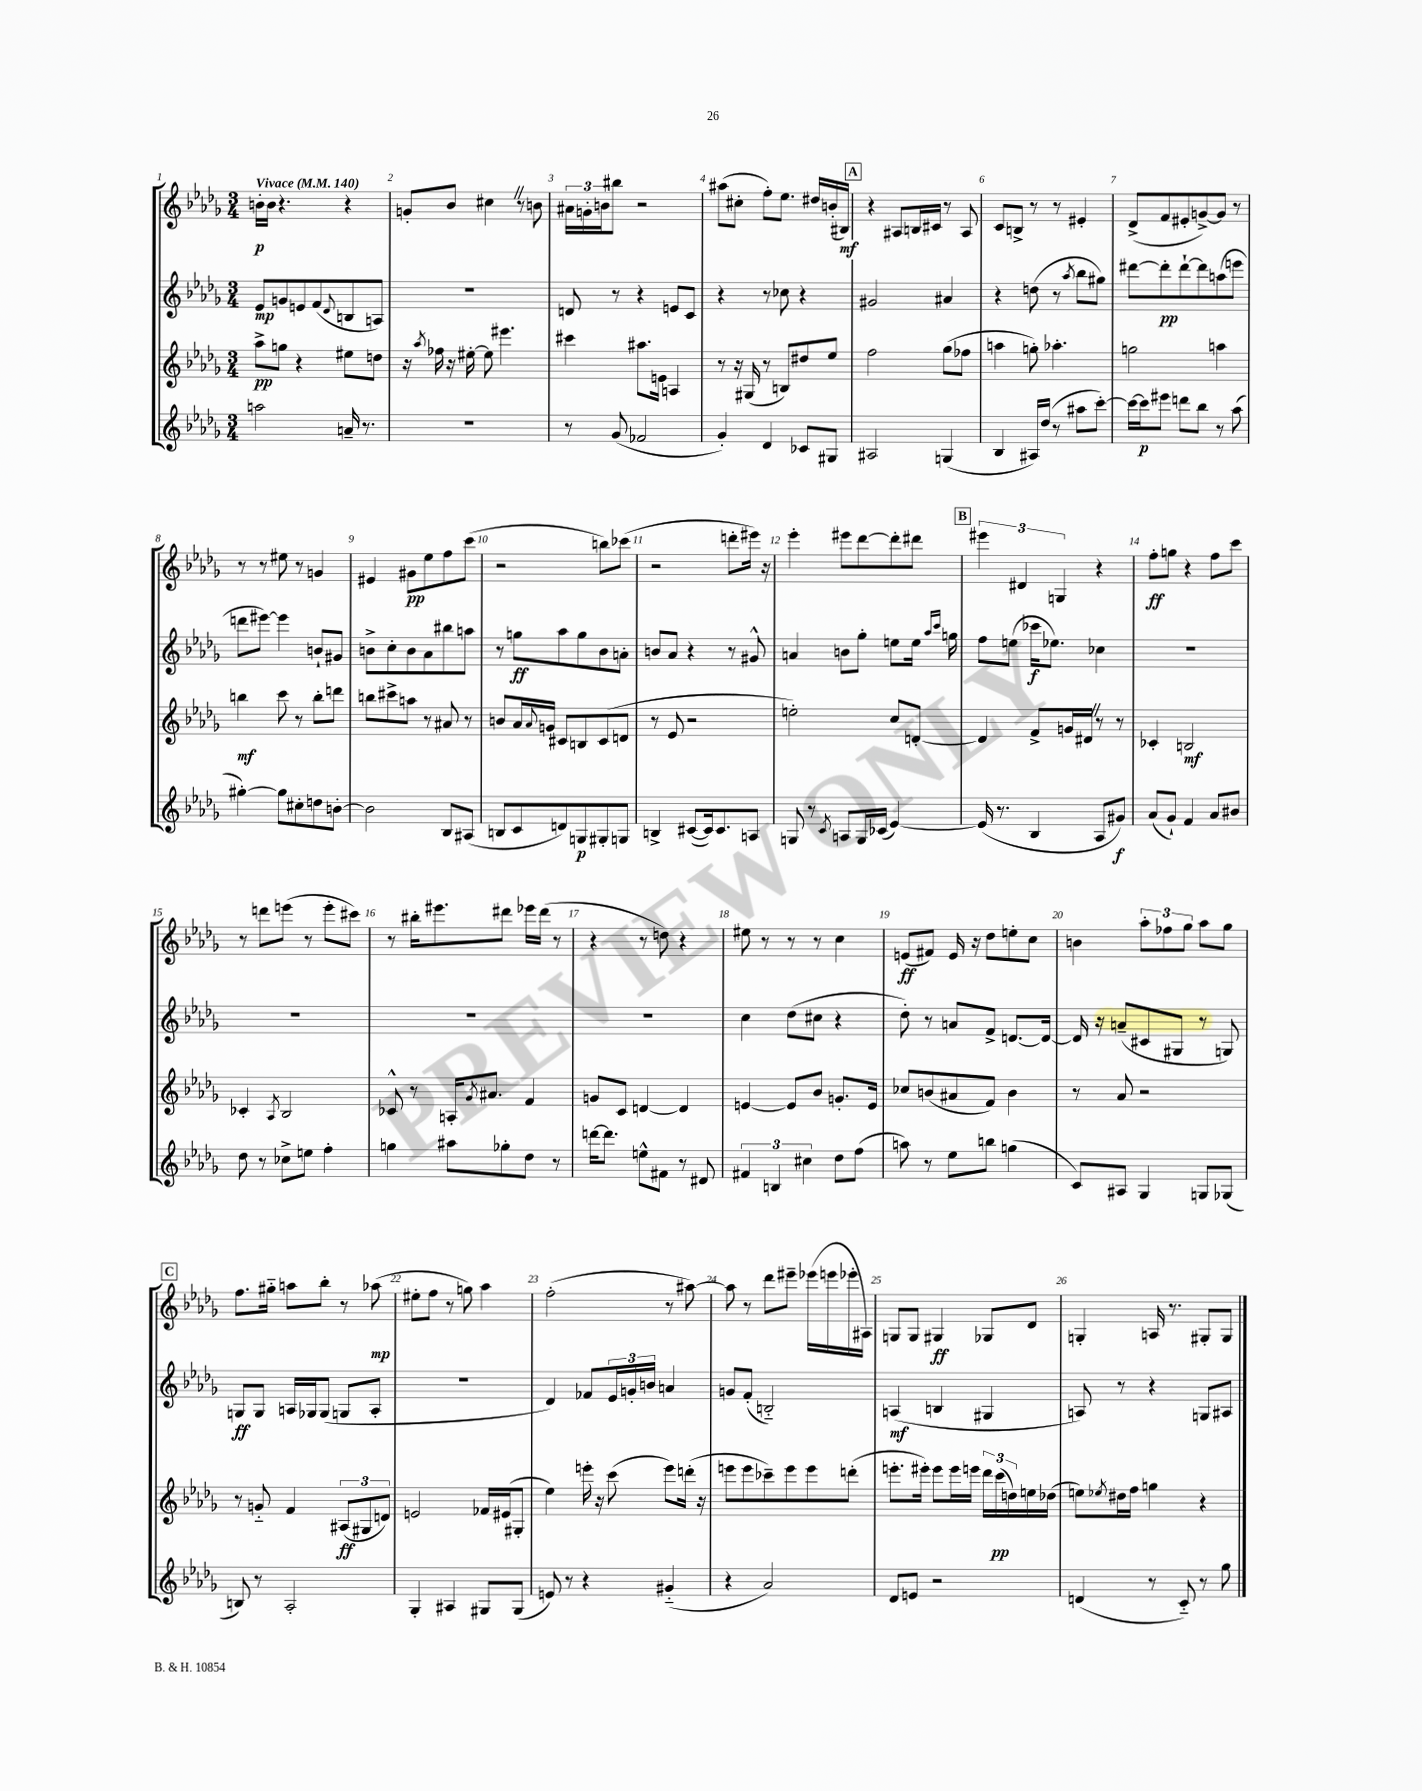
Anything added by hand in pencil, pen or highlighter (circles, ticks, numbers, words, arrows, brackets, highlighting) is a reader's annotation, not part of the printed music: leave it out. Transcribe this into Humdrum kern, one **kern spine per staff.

**kern	**kern	**kern	**kern
*staff4	*staff3	*staff2	*staff1
*clefG2	*clefG2	*clefG2	*clefG2
*k[b-e-a-d-g-]	*k[b-e-a-d-g-]	*k[b-e-a-d-g-]	*k[b-e-a-d-g-]
*M3/4	*M3/4	*M3/4	*M3/4
*MM140	*MM140	*MM140	*MM140
2aa	8aa-^	8e-	16b'
.	.	.	16b
.	8gg	8g	4.r
.	4r	8e	.
.	.	(8f	.
.	.	8qqd-	.
16a~	8ee#	8B	4r
8.r	.	.	.
.	8dd	8A)	.
=	=	=	=
2.r	16r	2.r	8g'
.	8qaa-	.	.
.	16ff-	.	.
.	16r	.	8b-
.	[16ee#'	.	.
.	8ee#]	.	4cc#
.	4.eee#	.	.
.	.	.	8r
.	.	.	8b
=	=	=	=
8r	4ccc#	8d	24a#
.	.	.	24g'
.	.	.	24b
(8g-	.	8r	8bb#
2f-	8.aa#	4r	2r
.	16e	.	.
.	4A	8e	.
.	.	8c	.
=	=	=	=
4g-')	8r	4r	(8aa#
.	16r	.	8cc#'
.	(16G#	.	.
4d-	8r	8r	8ff')
.	8B)	8cc-	8.ee-
8c-	8dd#	4r	.
.	.	.	16dd#
8G#	8ee-	.	(16b'
.	.	.	16B#)
=	=	=	=
2A#	2ff	2g#	4r
.	.	.	8A#
.	.	.	16B
.	.	.	16c#
(4G	(8gg-	4a#	8r
.	8ff-	.	8A#
=	=	=	=
4B-	4aa	4r	8c
.	.	.	8B^
16A#)	8gg')	(8dd	8r
(16dd-	.	.	.
8r	4.aa-'	8r	8r
.	.	8qaa-	.
8aa#	.	8bb-	4e#'
[8ccc')	.	8gg#)	.
=	=	=	=
16ccc_	2gg	[8ddd#	(8d-^
16ccc]	.	.	.
8eee#	.	8ddd#']	8f
8ddd	.	[8ddd#`	8e#'
8bb-	.	8ddd#]	[8g^)
8r	4aa	(8aa	8g]
(8aa-	.	8eee	8r
=	=	=	=
[4gg#')	4bb	8ddd	8r
.	.	[8eee#)	8r
8gg#]	8ccc	4eee#]	8ee#
8cc#'	8r	.	8r
8dd	8bb'	8b`	4g
[8b'	8ddd	8g#	.
=	=	=	=
2b]	8bb	8b^	4e#
.	8ccc#^	8cc'	.
.	8aa	8b	8g#
.	8r	8a-	8ee-
8B-	8a#	8bb#	8ff
(8A#	8r	8aa	(8ccc
=	=	=	=
8B	8b	8r	2r
8c	16a-	8gg	.
.	8qqa-	.	.
.	16g	.	.
8d)	8c#	8aa-	.
8G	8B	8gg	.
8G#'	(8c#	8b-	8bb)
8G	8d	8a'	(8ccc-
=	=	=	=
4B^	8r	8b	2r
.	8e-	8a-	.
([8c#	2r	4r	.
16c#])	.	.	.
8.c#	.	.	.
.	.	8r	8ddd'
8A	.	8g#^^	16eee#)
.	.	.	16r
=	=	=	=
8G	2ee')	4a	4eee-'
8r	.	.	.
8qc	.	.	.
8A	.	8b	8eee#
16G	.	8gg-'	[8ddd-
(16c-	.	.	.
[4e-)	8cc	8ee	8ddd-']
.	[8d'	16ee	8ddd#
.	.	16qqaa-	.
.	.	16qqccc	.
.	.	16gg	.
=	=	=	=
(16e-]	4d]	8ff	6eee#
8.r	.	.	.
.	.	(8ee	.
.	.	.	6d#
4B-	8f^	16ccc-	.
.	.	8.ee-)	.
.	.	.	6G
.	16g	.	.
.	16d#	.	.
8A-	8r	4cc-	4r
8g#)	8r	.	.
=	=	=	=
(8a-	4c-'	2.r	8ff'
8g-`)	.	.	8gg
4f	2B	.	4r
8a-	.	.	8ff
8b#	.	.	8ccc
=	=	=	=
8dd-	4c-'	2.r	8r
8r	.	.	8ddd
.	8qA-	.	.
8cc-^	2B-	.	(8eee
8ee	.	.	8r
4ff'	.	.	8eee'
.	.	.	8ccc#)
=	=	=	=
4gg	8c-^^	2.r	8r
.	8r	.	16bb#'
.	.	.	8.eee#
8aa#	16A'	.	.
.	8qg-	.	.
.	8.a#	.	.
8gg-'	.	.	8ddd#
8dd-	4f	.	16eee-
.	.	.	(16ddd#
8r	.	.	8r
=	=	=	=
[16ddd	8g	2.r	4r
8.ddd]	.	.	.
.	8c	.	.
8ee^^	[4d	.	8r
8f#	.	.	8dd)
8r	4d]	.	4r
8d#	.	.	.
=	=	=	=
6f#	[4e	4cc	8ee#
.	.	.	8r
6B	.	.	.
.	8e]	(8dd-	8r
6cc#	.	.	.
.	8b-	8cc#	8r
8dd-	8.g'	4r	4cc
(8ff	.	.	.
.	16e	.	.
=	=	=	=
8aa)	8cc-	8dd-')	(8e
8r	(8b	8r	8f#)
8ee-	8a#	8a	16e
.	.	.	16r
8bb	8f)	8f^	8dd-
(4gg	4b	[8.d	8ee'
.	.	.	8cc
.	.	16d_	.
=	=	=	=
8c)	8r	16d]	4b
.	.	16r	.
8A#	8a-	(8a~	.
4G-	2r	8c#	12aa-'
.	.	.	12ff-
.	.	8G#	.
.	.	.	12gg-
8G	.	8r	8aa-
(8G-	.	8G)	8gg-
=	=	=	=
8B)	8r	8G	8.ff
8r	8g'~	8G	.
.	.	.	16gg#'~
2A-'	4f	16A	8aa
.	.	16G-	.
.	.	(8G-	8bb-'
.	(12A#	8G	8r
.	12G#	.	.
.	.	8A'	(8aa-
.	12d)	.	.
=	=	=	=
4G-'	2e	2.r	8ee#'
.	.	.	8ff
4A#	.	.	8r
.	.	.	8gg)
8G#	16f-	.	4aa-
.	(16e#	.	.
(8G#	8G#'	.	.
=	=	=	=
8e)	4ee-)	4d-)	(2ff'
8r	.	.	.
4r	16eee'	8f-	.
.	16r	.	.
.	(8ccc	24e-	.
.	.	24g'	.
.	.	24b	.
(4g#'~	8eee)	4a	8r
.	(16ddd'	.	[8aa#)
.	16r	.	.
=	=	=	=
4r	8eee	8g	8aa#]
.	8eee	(8f'	8r
2a-)	8ccc-~)	2B'~)	8ddd-
.	8eee	.	8eee#~
.	8eee	.	(16eee-
.	.	.	16eee
.	(8ddd'	.	16eee-'
.	.	.	16A#)
=	=	=	=
8d-	8.eee'	(4A	8G
8e	.	.	8G
.	16eee#')	.	.
2r	8eee#	4B	4G#
.	16eee#	.	.
.	16eee	.	.
.	24ddd-	4G#	8G-
.	(24ccc	.	.
.	24dd)	.	.
.	16ee	.	8d-
.	(16dd-	.	.
=	=	=	=
(4d	8ee)	8A)	4G'
.	8qee-	.	.
.	16dd#	8r	.
.	16ff	.	.
8r	4gg	4r	16A
.	.	.	8.r
8c'~)	.	.	.
8r	4r	8G	8G#'
8gg-	.	8A#	8G#
==	==	==	==
*-	*-	*-	*-
